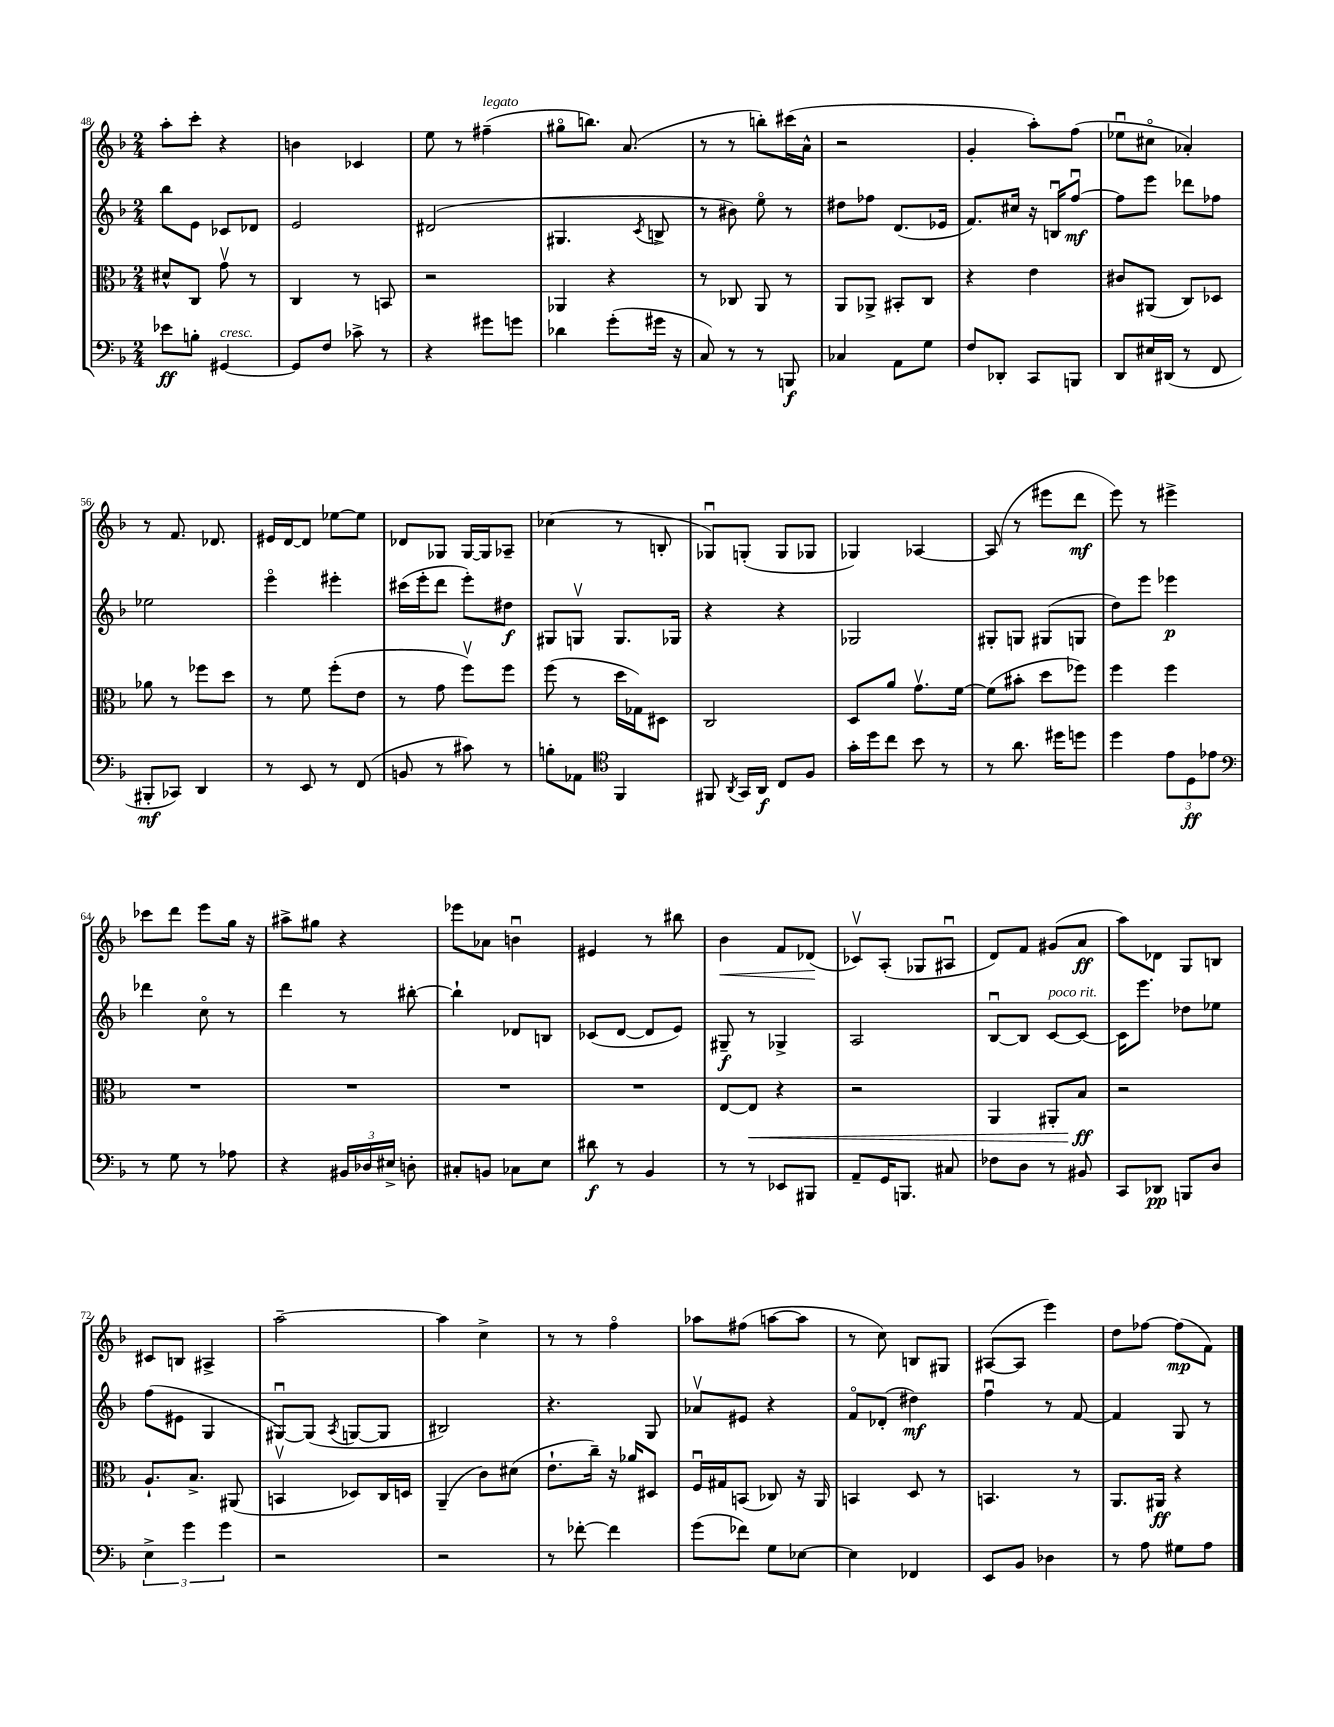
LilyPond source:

<<
\new StaffGroup <<
\new Staff = "s0" {
    \clef treble \key f \major \numericTimeSignature \time 2/4
    \autoBeamOff a''8[-. c'''8]-. r4 |
    b'4 ces'4 |
    e''8 r8 fis''4--^\markup { \italic "legato" }( |
    gis''8[\flageolet b''8.]) a'8.( |
    r8 r8 b''8[-.) cis'''16( a'16]-^ |
    r2 |
    g'4-. a''8[-.) f''8]( |
    ees''8[\downbow cis''8]\flageolet aes'4-.) |
    r8 f'8. des'8. |
    eis'16[ d'16~ d'8] ees''8[~ ees''8] |
    des'8[ ges8] ges16[~ ges16 aes8]-- |
    ces''4( r8 b8-. |
    ges8[\downbow) g8]-.( g8[ ges8] |
    ges4) aes4~ |
    aes8( r8 eis'''8[ d'''8]\mf |
    e'''8) r8 eis'''4-> |
    ces'''8[ d'''8] e'''8[ g''16] r16 |
    ais''8[-> gis''8] r4 |
    ees'''8[ aes'8] b'4\downbow |
    eis'4 r8 bis''8 |
    bes'4\< f'8[ des'8]\!( |
    ces'8[\upbow) a8]-.( ges8[ ais8]\downbow |
    d'8[) f'8] gis'8[( a'8]\ff |
    a''8[) des'8] g8[ b8] |
    cis'8[ b8] ais4-> |
    a''2~-- |
    a''4 c''4-> |
    r8 r8 f''4\flageolet |
    aes''8[ fis''8]( a''8[~ a''8] |
    r8 c''8) b8[ gis8] |
    ais8[~( ais8] e'''4) |
    d''8[ fes''8]~ fes''8[\mp( f'8]) \bar "|." |
}
\new Staff = "s1" {
    \clef treble \key f \major \numericTimeSignature \time 2/4
    \autoBeamOff bes''8[ e'8] ces'8[ des'8] |
    e'2 |
    dis'2( |
    gis4. \acciaccatura { c'8 } b8-> |
    r8 bis'8) e''8\flageolet r8 |
    dis''8[ fes''8] d'8.[( ees'16] |
    f'8.[) cis''16] r16 b16[\downbow f''8]~\downbow\mf |
    f''8[ e'''8] des'''8[ fes''8] |
    ees''2 |
    e'''4\flageolet eis'''4-. |
    cis'''16[( e'''16-. d'''8] e'''8[-.) dis''8]\f |
    gis8[ g8]\upbow g8.[ ges16] |
    r4 r4 |
    ges2 |
    gis8[-. g8] gis8[( g8] |
    d''8[) e'''8] ees'''4\p |
    des'''4 c''8\flageolet r8 |
    d'''4 r8 bis''8~-. |
    bis''4-! des'8[ b8] |
    ces'8[( d'8]~ d'8[ e'8]) |
    gis8--\f r8 ges4-> |
    a2 |
    bes8[~\downbow bes8] c'8[~^\markup { \italic "poco rit." } c'8]~ |
    c'16[ e'''8.] des''8[ ees''8] |
    f''8[( eis'8] g4 |
    gis8[~\downbow) gis8]( \acciaccatura { a8 } g8[~ g8] |
    bis2) |
    r4. g8 |
    aes'8[\upbow eis'8] r4 |
    f'8[\flageolet des'8]-.( dis''4\mf) |
    f''4\downbow r8 f'8~ |
    f'4 g8 r8 \bar "|." |
}
\new Staff = "s2" {
    \clef alto \key f \major \numericTimeSignature \time 2/4
    \autoBeamOff dis'8[-^ c8] g'8\upbow r8 |
    c4 r8 b,8 |
    r2 |
    aes,4 r4 |
    r8 ces8 a,8 r8 |
    a,8[ aes,8]-> bis,8[-. c8] |
    r4 e'4 |
    cis'8[ ais,8]( c8[) des8] |
    aes'8 r8 fes''8[ d''8] |
    r8 f'8 f''8[-.( e'8] |
    r8 g'8 f''8[\upbow) f''8] |
    f''8( r8 d''16[ ges16) dis8] |
    c2 |
    d8[ a'8] g'8.[\upbow f'16]~ |
    f'8[( bis'8]-. d''8[ fes''8]) |
    f''4 f''4 |
    R2 |
    R2 |
    R2 |
    R2 |
    e8[~ e8]\< r4 |
    r2 |
    a,4 ais,8[-. bes8]\ff\! |
    r2 |
    a8.[-! bes8.]-> ais,8( |
    b,4\upbow des8[) c16 d16] |
    a,4--( c'8[) dis'8]( |
    e'8.[-! c''16]--) r16 aes'16[ dis8] |
    f16[\downbow gis16 b,8]( ces8) r16 a,16 |
    b,4 d8 r8 |
    b,4. r8 |
    a,8.[ ais,16]\ff r4 \bar "|." |
}
\new Staff = "s3" {
    \clef bass \key f \major \numericTimeSignature \time 2/4
    \autoBeamOff ees'8[\ff b8]-. gis,4~^\markup { \italic "cresc." } |
    gis,8[ f8] ces'8-> r8 |
    r4 gis'8[ g'8] |
    des'4 g'8[-.( gis'16] r16 |
    c8) r8 r8 b,,8\f |
    ces4 a,8[ g8] |
    f8[ des,8]-. c,8[ b,,8] |
    d,8[ eis16 dis,16]( r8 f,8 |
    bis,,8[-.\mf ces,8]) d,4 |
    r8 e,8 r8 f,8( |
    b,8 r8 cis'8) r8 |
    b8[-. aes,8] \clef tenor f,4 |
    fis,8 \acciaccatura { a,8 } g,16[ a,16]\f c8[ f8] |
    g'16[-. d''16 c''8] bes'8 r8 |
    r8 a'8. dis''16[ d''8] |
    d''4 \tuplet 3/2 { e'8[ d8\ff ees'8] } |
    \clef bass r8 g8 r8 aes8 |
    r4 \tuplet 3/2 { bis,16[ des16 eis16]-> } d8-. |
    cis8[-. b,8] ces8[ e8] |
    dis'8\f r8 bes,4 |
    r8 r8 ees,8[ bis,,8] |
    a,8[-- g,16 b,,8.] cis8 |
    fes8[ d8] r8 bis,8 |
    c,8[ des,8]\pp b,,8[ d8] |
    \tuplet 3/2 { e4-> g'4 g'4 } |
    r2 |
    r2 |
    r8 fes'8~-. fes'4 |
    g'8[( fes'8]) g8[ ees8]~ |
    ees4 fes,4 |
    e,8[ bes,8] des4 |
    r8 a8 gis8[ a8] \bar "|." |
}
>>
>>
\layout { \context { \Score currentBarNumber = #48 } }
